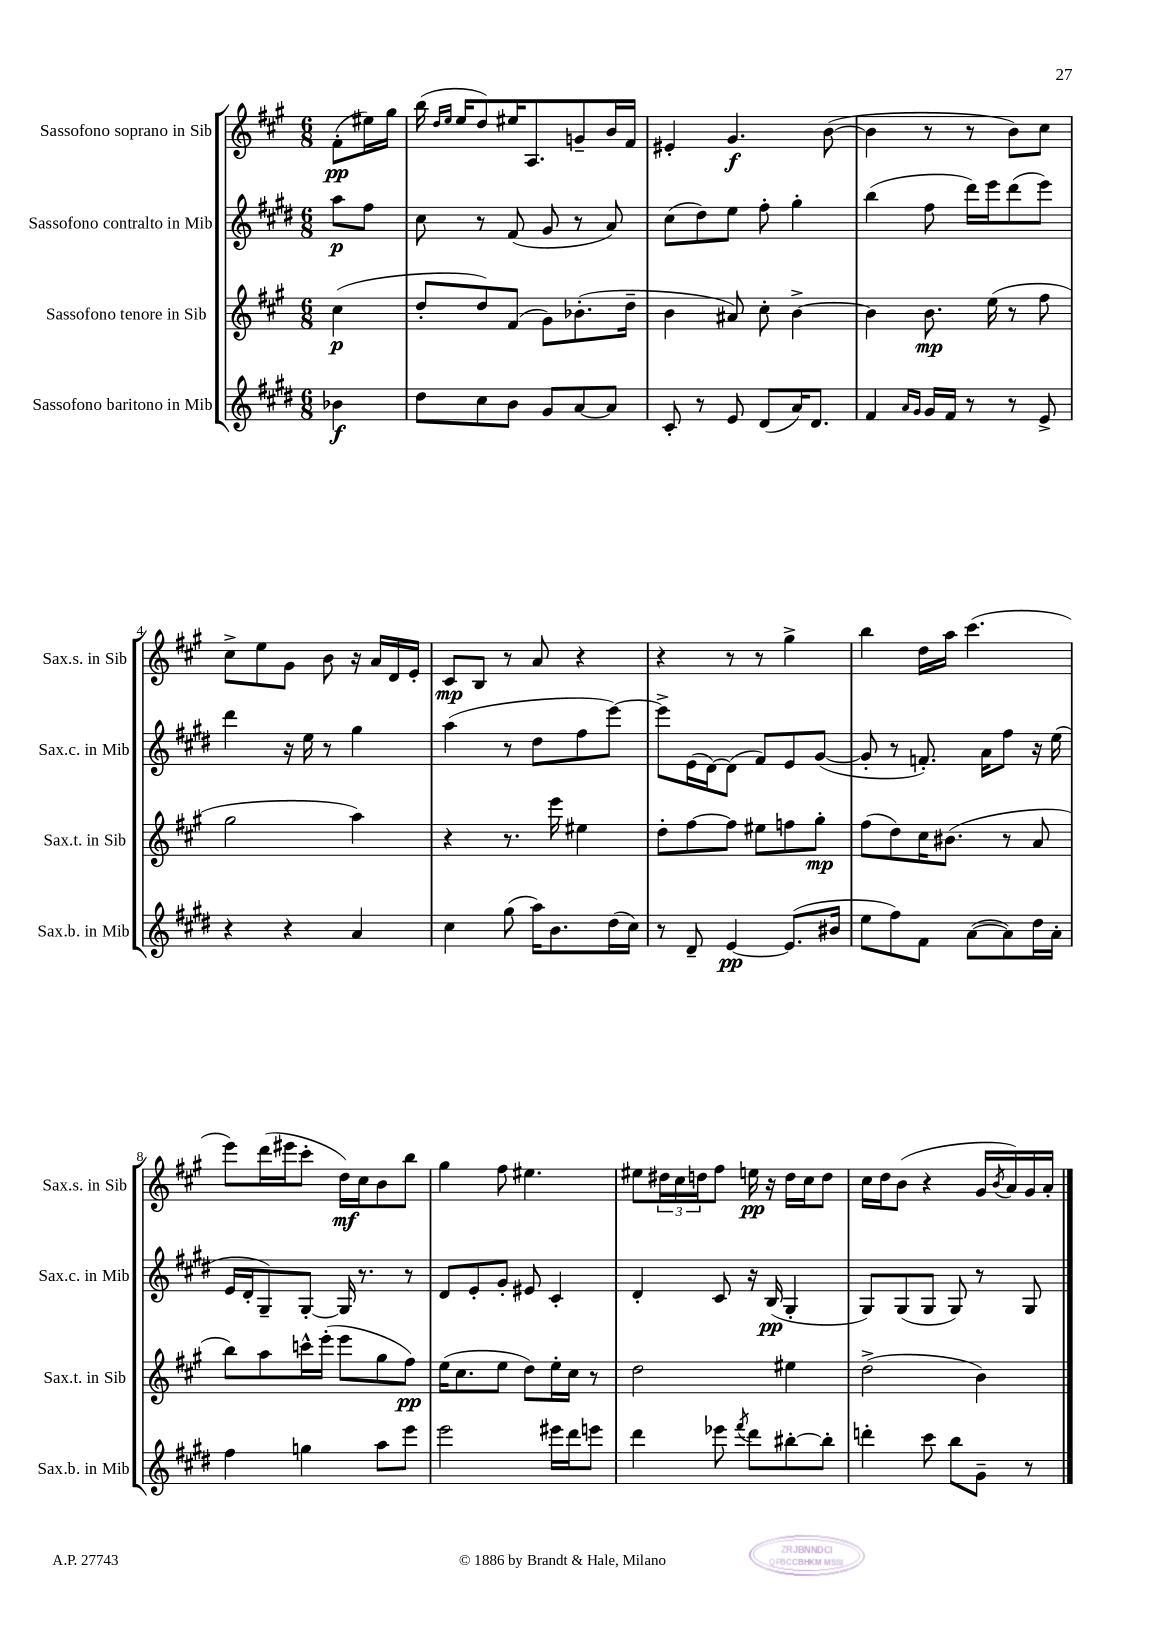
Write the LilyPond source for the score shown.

<<
\new StaffGroup <<
\new Staff = "s0" \with { instrumentName = "Sassofono soprano in Sib" shortInstrumentName = "Sax.s. in Sib" } {
    \clef treble \key a \major \numericTimeSignature \time 6/8 \partial 4
    fis'8-.\pp( eis''16) gis''16 |
    b''16( \grace { d''16 e''16 } e''16 d''8) eis''16 a8. g'8-- b'16 fis'16 |
    eis'4-. gis'4.\f b'8~( |
    b'4 r8 r8 b'8) cis''8 |
    cis''8-> e''8 gis'8 b'8 r16 a'16 d'16 e'16-. |
    cis'8\mp b8 r8 a'8 r4 |
    r4 r8 r8 gis''4-> |
    b''4 d''16 a''16 cis'''4.( |
    e'''8) d'''16( eis'''16 cis'''8-. d''16\mf) cis''16 b'8 b''8 |
    gis''4 fis''8 eis''4. |
    eis''8 \tuplet 3/2 { dis''16 cis''16 d''16 } fis''8 e''16\pp r16 d''16 cis''16 d''8 |
    cis''16 d''16 b'8( r4 gis'16 \acciaccatura { b'8 } a'16) gis'16 a'16-. \bar "|." |
}
\new Staff = "s1" \with { instrumentName = "Sassofono contralto in Mib" shortInstrumentName = "Sax.c. in Mib" } {
    \clef treble \key e \major \numericTimeSignature \time 6/8 \partial 4
    a''8\p fis''8 |
    cis''8 r8 fis'8( gis'8 r8 a'8) |
    cis''8( dis''8) e''8 fis''8-. gis''4-. |
    b''4( fis''8 dis'''16) e'''16 dis'''8( e'''8) |
    dis'''4 r16 e''16 r8 gis''4 |
    a''4( r8 dis''8 fis''8 e'''8~) |
    e'''8-> e'16( dis'16~) dis'8( fis'8) e'8 gis'8~( |
    gis'8-. r8 f'8.-.) a'16 fis''8 r16 e''16( |
    e'16 dis'16-. gis8--) gis8~-. gis16 r8. r8 |
    dis'8 e'8-. gis'8-. eis'8 cis'4-. |
    dis'4-. cis'8 r16 b16\pp( gis4-. |
    gis8) gis8( gis8 gis8) r8 gis8 \bar "|." |
}
\new Staff = "s2" \with { instrumentName = "Sassofono tenore in Sib" shortInstrumentName = "Sax.t. in Sib" } {
    \clef treble \key a \major \numericTimeSignature \time 6/8 \partial 4
    cis''4\p( |
    d''8-. d''8) fis'8( gis'8) bes'8.-.( d''16-- |
    b'4 ais'8) cis''8-. b'4~-> |
    b'4 b'8.\mp e''16( r8 fis''8 |
    gis''2 a''4) |
    r4 r8. e'''16 eis''4 |
    d''8-. fis''8~ fis''8 eis''8 f''8 gis''8-.\mp |
    fis''8( d''8) cis''16 bis'8.( r8 a'8 |
    b''8) a''8 c'''16-^ e'''16-.( e'''8 gis''8 fis''8\pp) |
    e''16( cis''8. e''8 d''8) e''16-. cis''16 r8 |
    d''2 eis''4 |
    d''2->( b'4) \bar "|." |
}
\new Staff = "s3" \with { instrumentName = "Sassofono baritono in Mib" shortInstrumentName = "Sax.b. in Mib" } {
    \clef treble \key e \major \numericTimeSignature \time 6/8 \partial 4
    bes'4\f |
    dis''8 cis''8 b'8 gis'8 a'8~ a'8 |
    cis'8-. r8 e'8 dis'8( a'16) dis'8. |
    fis'4 \grace { a'16 gis'16 } gis'16 fis'16 r8 r8 e'8-> |
    r4 r4 a'4 |
    cis''4 gis''8( a''16) b'8. dis''16( cis''16) |
    r8 dis'8-- e'4~\pp e'8.( bis'16 |
    e''8 fis''8) fis'8 a'8~( a'8) dis''16 a'16-. |
    fis''4 g''4 a''8 e'''8 |
    e'''2 eis'''16 dis'''16 e'''8 |
    dis'''4 ees'''8 \acciaccatura { fis'''8 } dis'''8 bis''8~-. bis''8-. |
    d'''4-. cis'''8 b''8 gis'8-- r8 \bar "|." |
}
>>
>>
